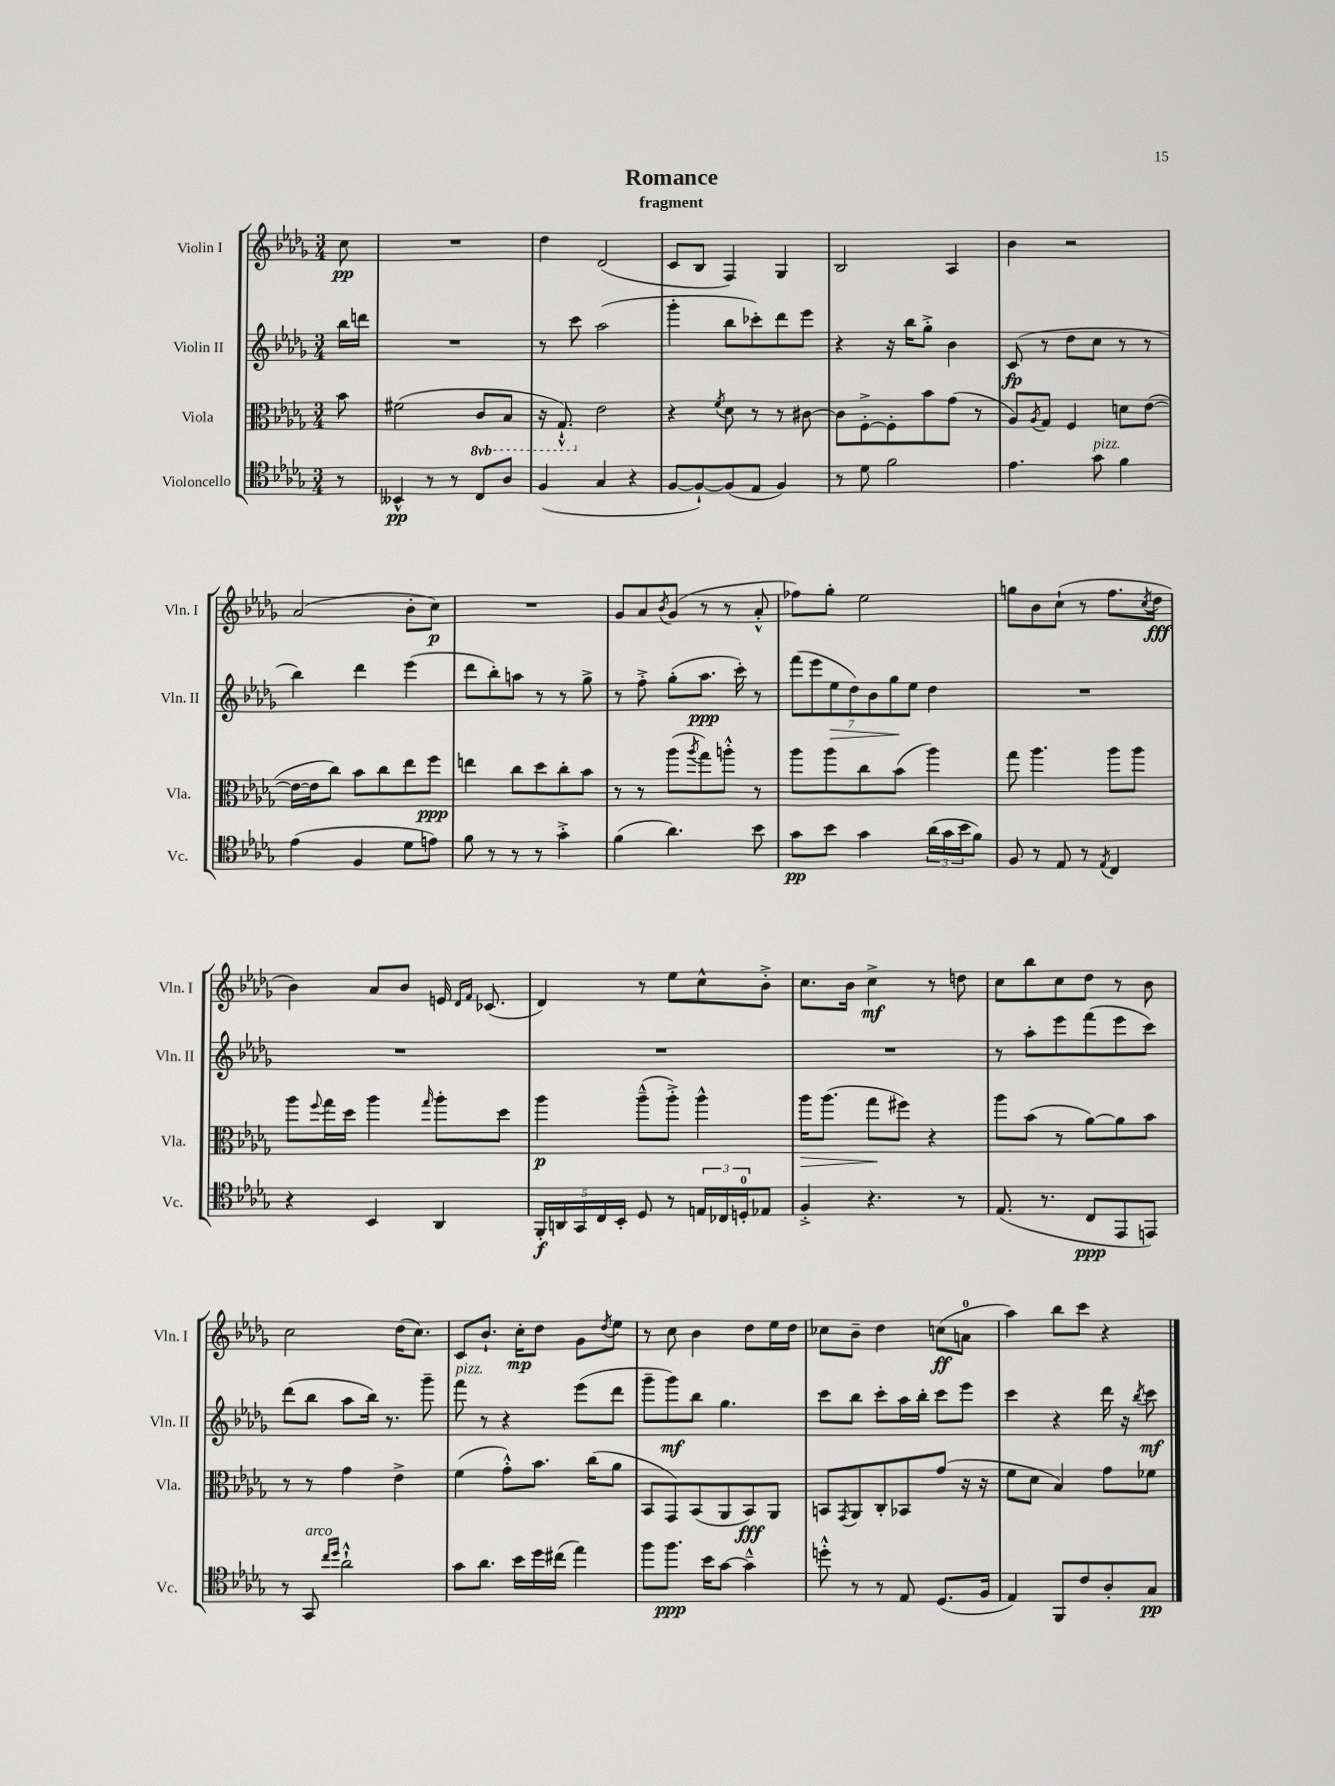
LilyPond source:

\header { title = "Romance" subtitle = "fragment" }
<<
\new StaffGroup <<
\new Staff = "s0" \with { instrumentName = "Violin I" shortInstrumentName = "Vln. I" } {
    \clef treble \key des \major \numericTimeSignature \time 3/4 \partial 8
    c''8\pp |
    R2. |
    des''4 des'2( |
    c'8 bes8 f4) ges4 |
    bes2 aes4 |
    bes'4 r2 |
    aes'2( bes'8-. c''8\p) |
    R2. |
    ges'8 aes'8 \acciaccatura { bes'8 } ges'8( r8 r8 aes'8-.-^ |
    fes''8) ges''8-. ees''2 |
    g''8 bes'8 c''8-!( r8 f''8. \acciaccatura { c''8 } des''16\fff |
    bes'4) aes'8 bes'8 e'16 \grace { des'16 f'16 } ces'8.( |
    des'4) r8 ees''8 c''8-^ bes'8-.-> |
    c''8. bes'16 c''4->\mf r8 d''8 |
    c''8 bes''8 c''8 des''8 r8 bes'8 |
    c''2 des''16( c''8.) |
    c'8 bes'8.-! c''16-.\mp des''8 ges'8 \acciaccatura { des''8 } ees''8 |
    r8 c''8 bes'4 des''8 ees''16 des''16 |
    ces''8 bes'8-- des''4 c''8\ff( a'8-0 |
    aes''4) bes''8 c'''8 r4 \bar "|." |
}
\new Staff = "s1" \with { instrumentName = "Violin II" shortInstrumentName = "Vln. II" } {
    \clef treble \key des \major \numericTimeSignature \time 3/4 \partial 8
    bes''16 d'''16 |
    R2. |
    r8 c'''8 aes''2( |
    ges'''4-. bes''8 ces'''8-.) des'''8 ees'''8 |
    r4 r16 bes''16 ges''8-.-> bes'4 |
    c'8\fp( r8 des''8 c''8 r8 r8 |
    bes''4) des'''4 ees'''4( |
    des'''8 bes''8-.) a''8 r8 r8 ges''8-> |
    r8 f''8-.-> ges''8-.( aes''8.\ppp c'''16-.) r8 |
    \tuplet 7/4 { f'''8( ees'''8 ees''8\> des''8) bes'8 ges''8\! ees''8 } des''4 |
    R2. |
    R2. |
    R2. |
    R2. |
    r8 aes''8-. ees'''8 f'''8( ees'''8 c'''8) |
    des'''8( bes''8 aes''8 bes''16) r8. ges'''8-- |
    f'''8^\markup { \italic "pizz." } r8 r4 ees'''8( des'''8 |
    ges'''8-- ges'''8\mf) bes''8 ges''4. |
    c'''8 bes''8 c'''8-. aes''16 bes''16-. c'''8 ees'''8 |
    c'''4 r4 des'''16 r16 \acciaccatura { bes''8 } c'''8\mf \bar "|." |
}
\new Staff = "s2" \with { instrumentName = "Viola" shortInstrumentName = "Vla." } {
    \clef alto \key des \major \numericTimeSignature \time 3/4 \set Staff.ottavationMarkups = #ottavation-simple-ordinals \partial 8
    bes'8 |
    fis'2( \ottava #-1 c8 bes,8 |
    r16 ges,8.-!-^) \ottava #0 ees'2 |
    r4 \acciaccatura { f'8 } des'8 r8 r8 cis'8~ |
    cis'8 f8~-.-> f8-. bes'8 ges'8( r8 |
    aes8) \acciaccatura { aes8 } ges8 f4 d'8 ees'8~( |
    ees'16~ ees'16 c''8) bes'8 c''8 ees''8 f''8\ppp |
    e''4 c''8 des''8 c''8-. bes'8 |
    r8 r8 aes''8( \acciaccatura { aes''8 } ges''8) a''8-.-^ r8 |
    aes''8 aes''8 c''8 bes'8( aes''4) |
    ges''8 aes''4. aes''8 aes''8 |
    aes''8 \appoggiatura { f''8 } ges''16 des''16 aes''4 \grace { ges''16 } aes''8-. des''8 |
    aes''4\p aes''8---^( aes''8-.->) aes''4-^ |
    aes''16\> aes''8.( ges''8\! fis''8) r4 |
    aes''8 bes'8( r8 aes'8~) aes'8 bes'8 |
    r8 r8 ges'4 ees'4-> |
    f'4( ges'8-.-^) bes'8. c''16( aes'8 |
    bes,8 ges,8) bes,8( aes,8 bes,8\fff) aes,8 |
    b,8 \acciaccatura { ges,8 } aes,8 c8-. bes,8 ges'8( r16 r16 |
    f'8 des'8 bes4) ges'8 fes'8 \bar "|." |
}
\new Staff = "s3" \with { instrumentName = "Violoncello" shortInstrumentName = "Vc." } {
    \clef tenor \key des \major \numericTimeSignature \time 3/4 \partial 8
    r8 |
    beses,4-^\pp r8 r8 c8 aes8 |
    f4( ges4 r4 |
    f8~ f8~-!) f8( ees8 f4) |
    r8 des'8 f'2 |
    ees'4. ges'8^\markup { \italic "pizz." } f'4 |
    ees'4( f4 des'8 e'8) |
    f'8 r8 r8 r8 ges'4-.-> |
    f'4( aes'4.) bes'8 |
    ges'8\pp bes'8 ges'4 \tuplet 3/2 { aes'16( ges'16 bes'16 } f'8) |
    f8 r8 ees8 r8 \acciaccatura { ees8 } c4 |
    r4 bes,4 aes,4 |
    \tuplet 5/4 { f,16-.\f a,16 ges,16 c16 bes,16-. } des8 r8 \tuplet 3/2 { e16 ces16 d16-0-. } ees8 |
    f4-.-> r4. r8 |
    ees8.( r8. c8\ppp ees,8 e,8) |
    r8 ges,8^\markup { \italic "arco" } \grace { c''16 des''16 } aes'2-!-^ |
    ges'8 aes'8. bes'16 des''16 cis''16( ees''4) |
    f''8 f''8.\ppp bes'16 ges'8~ ges'4---^ |
    d''8-.-^ r8 r8 ees8 des8.( f16 |
    ees4) f,8 c'8 aes8-. ges8\pp \bar "|." |
}
>>
>>
\layout { \context { \Score \remove "Bar_number_engraver" } }
